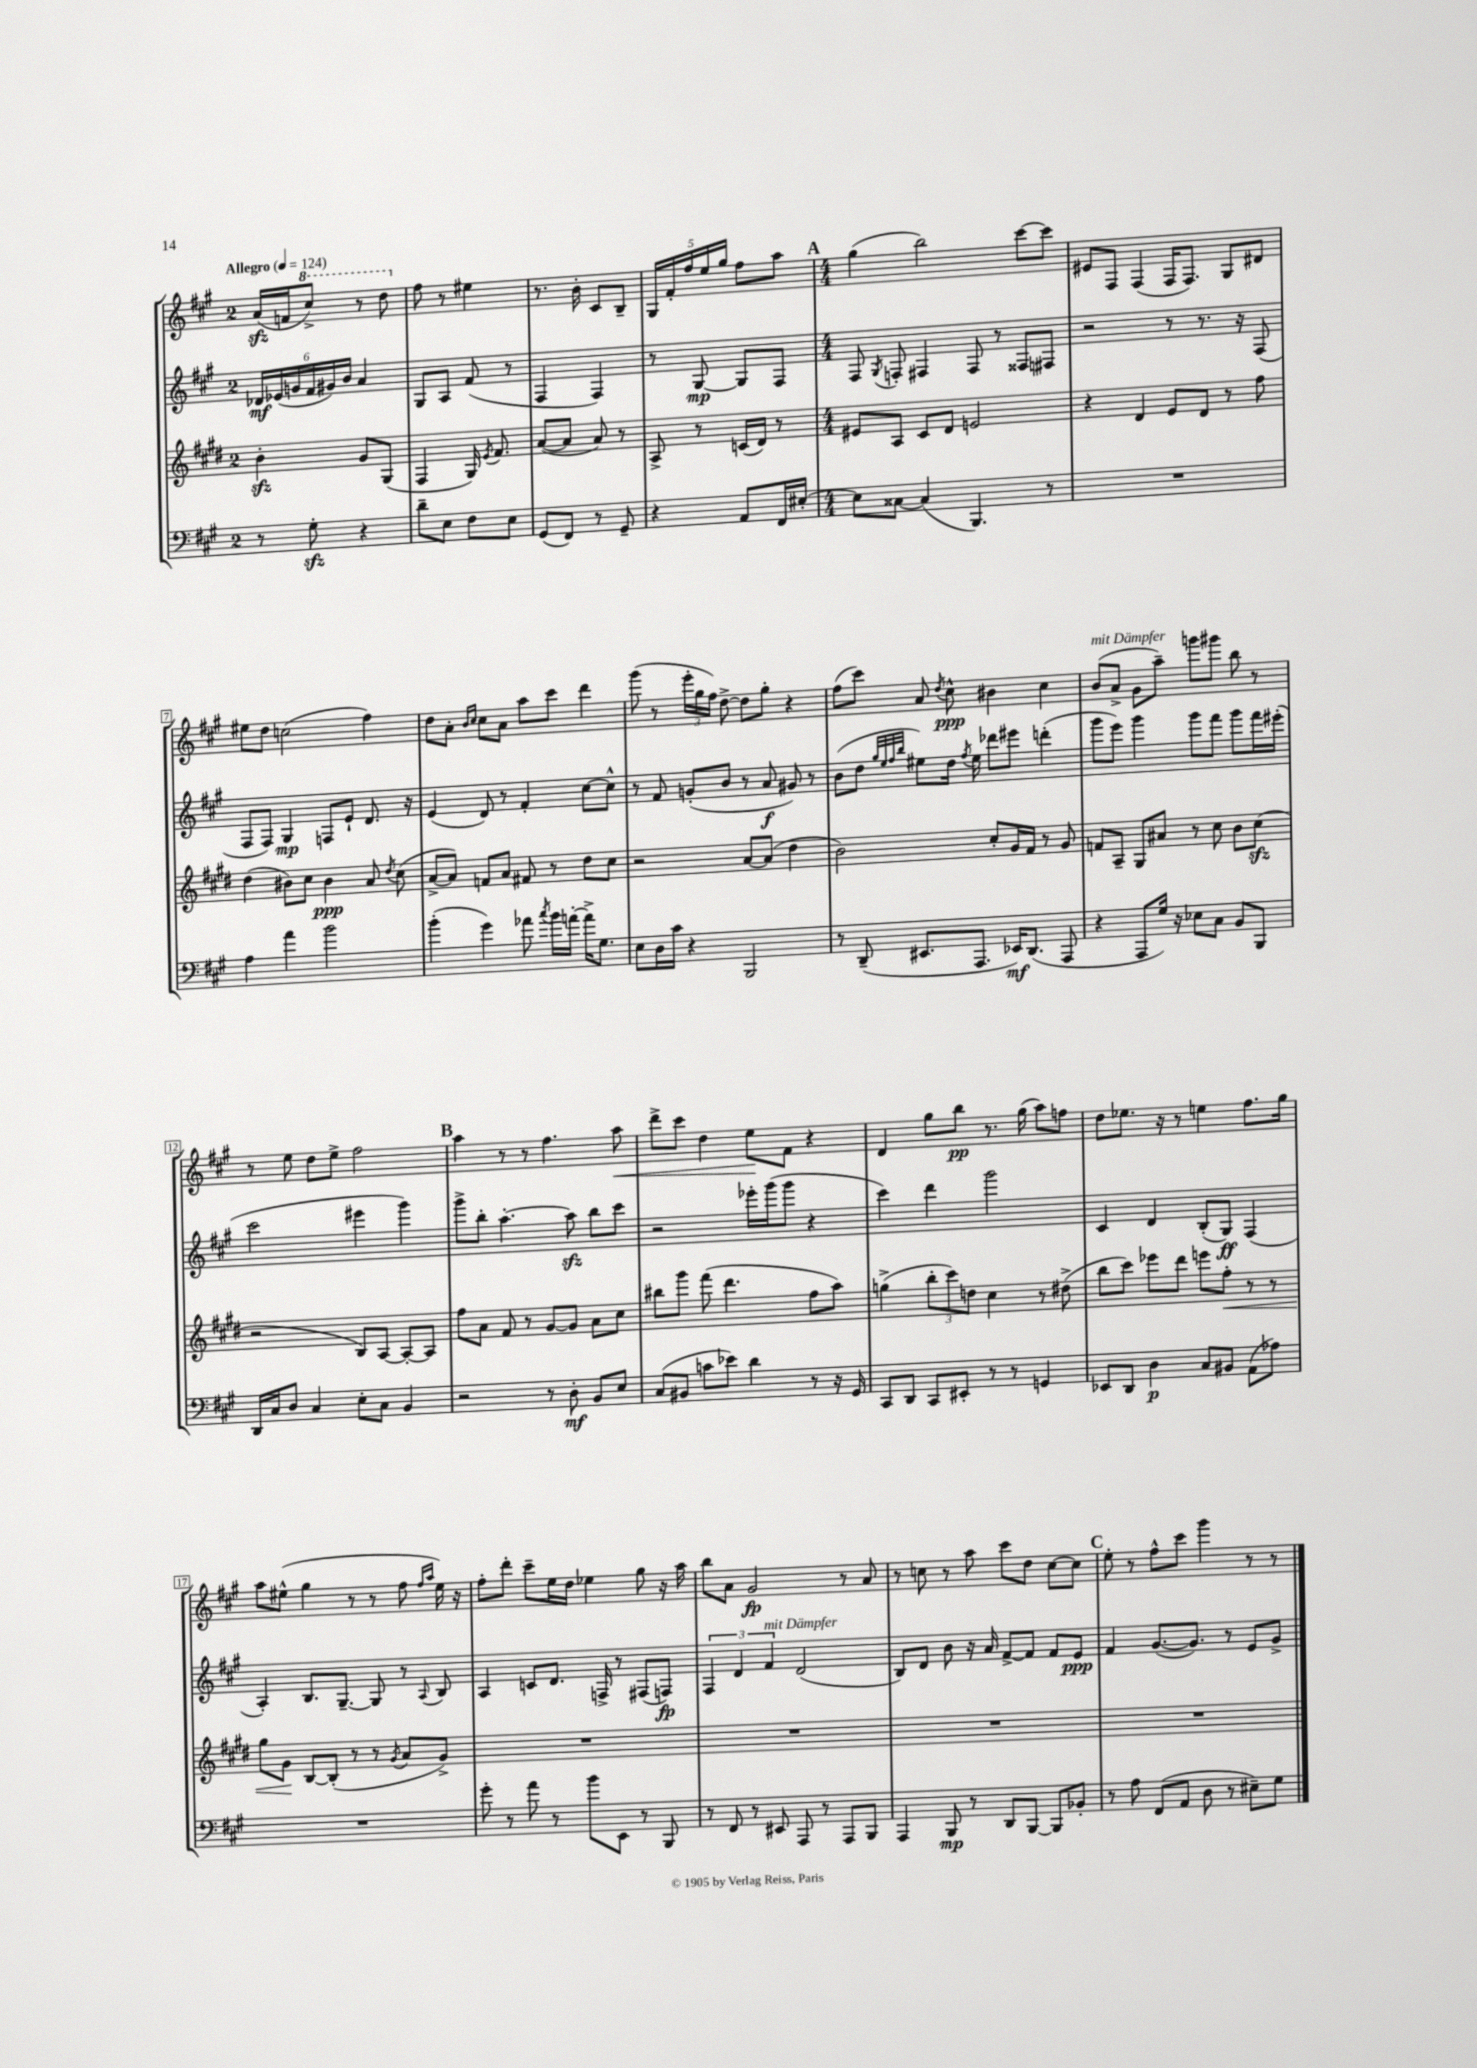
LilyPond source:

<<
\new StaffGroup <<
\new Staff = "s0" {
    \clef treble \key a \major \once \override Staff.TimeSignature.style = #'single-digit \time 2/4 \tempo "Allegro" 4 = 124
    \autoBeamOff a'16[\sfz( f'16 \ottava #1 cis'''8]->) r8 d'''8 \ottava #0 |
    fis''8 r8 eis''4 |
    r8. b'16-. cis'8[ b8]-- |
    \tuplet 5/4 { gis16[ fis'16-. fis''16 e''16 gis''16] } fis''8[ a''8] |
    \mark \markup { \bold "A" } \numericTimeSignature \time 4/4 gis''4( b''2) cis'''8[~ cis'''8] |
    eis'8[ fis8] fis4( fis16[ fis8.]) gis8[ dis'8] |
    eis''8[ d''8] c''2( fis''4) |
    d''8[ a'8]-. \grace { b'16[ cis''16] } cis''8[ a'8] a''8[ cis'''8] d'''4 |
    gis'''8( r8 \tuplet 3/2 { e'''16[-. gis''16 fis''16]) } d''8~-> d''8[ gis''8]-. r4 |
    fis''8[( cis'''8]) a'8 \acciaccatura { d''8 } cis''8-^\ppp bis'4 cis''4 |
    b'8[^\markup { \italic "mit Dämpfer" }( a'8]-> gis'8[ a''8]--) g'''8[ gis'''8] b''8 r8 |
    r8 e''8 d''8[ e''8]-> fis''2 |
    \mark \markup { \bold "B" } a''4 r8 r8 fis''4. a''8\< |
    d'''8[-> cis'''8] d''4 e''8[\! fis'8] r4 |
    d'4 gis''8[ b''8]\pp r8. gis''16( a''8[) f''8] |
    d''8[ ees''8.] r16 r8 e''4 fis''8.[ gis''16] |
    a''8[ eis''8]-^( gis''4 r8 r8 fis''8 \grace { fis''16[ a''16] } eis''16) r16 |
    fis''8[-. d'''8]-. cis'''8[-- e''16 d''16] ees''4 gis''8 r16 a''16 |
    b''8[ a'8] gis'2\fp r8 a'8 |
    r8 c''8 r8 a''8 cis'''8[ d''8] c''8[~ c''8] |
    \mark \markup { \bold "C" } e''8-. r8 fis''8[-^ cis'''8] gis'''4 r8 r8 \bar "|." |
}
\new Staff = "s1" {
    \clef treble \key a \major \once \override Staff.TimeSignature.style = #'single-digit \time 2/4
    \autoBeamOff \tuplet 6/4 { des'16[\mf ees'16( g'16 fis'16 gis'16) b'16] } a'4 |
    gis8[ a8] fis'8( r8 |
    fis4 fis4) |
    r8 gis8~\mp gis8[ fis8] |
    \mark \markup { \bold "A" } \numericTimeSignature \time 4/4 fis8 \acciaccatura { gis8 } f8-. fis4 fis8 r8 fisis8[ fis8] |
    r2 r8 r8. r16 fis8( |
    fis8[ fis8]) gis4\mp f8[ e'8]-! d'8. r16 |
    e'4( d'8) r8 fis'4-. cis''8[~ cis''8]-^ |
    r8 fis'8 g'8[-.( b'8] r8 a'8\f gis'8) r8 |
    b'8[( d''8] \grace { gis''32[ e''32 fis''32 b''32] } eis''8[) d''16] \acciaccatura { fis''8 } eis''16 des'''8[ eis'''8] d'''4-.( |
    gis'''8[ e'''8]) gis'''4 gis'''8[ fis'''8] gis'''8[ fis'''16 eis'''16]-.( |
    cis'''2 eis'''4 gis'''4) |
    \mark \markup { \bold "B" } gis'''8[-> b''8]-. a''4.~-. a''8\sfz b''8[ cis'''8] |
    r2 ees'''16[-. gis'''16( gis'''8] r4 |
    cis'''4) d'''4 gis'''2 |
    cis'4 d'4 b8[-.( gis8]\ff) fis4( |
    a4-.) b8.[ gis8.]~-- gis8 r8 \appoggiatura { a8 } b8 |
    a4 c'8[ d'8.] f16-> r8 fis8[( f8]\fp) |
    \tuplet 3/2 { fis4 d'4 fis'4^\markup { \italic "mit Dämpfer" } } d'2( |
    b8[) d'8] b'8 r16 a'16 fis'8[~-> fis'8] fis'8[ e'8]\ppp |
    \mark \markup { \bold "C" } fis'4 gis'8.[~( gis'8.]) r8 e'8[ gis'8]-> \bar "|." |
}
\new Staff = "s2" {
    \clef treble \key e \major \once \override Staff.TimeSignature.style = #'single-digit \time 2/4
    \autoBeamOff b'4-.\sfz gis'8[ gis8]( |
    fis4 gis16) \acciaccatura { e'8 } fis'8. |
    a'8[~( a'8] a'8) r8 |
    a8-> r8 c'16[( dis'16]) r8 |
    \mark \markup { \bold "A" } \numericTimeSignature \time 4/4 eis'8[ a8] cis'8[ dis'8] e'2 |
    r4 dis'4 e'8[ dis'8] r8 fis''8 |
    dis''4( bis'8[) cis''8] bis'4\ppp a'8 \acciaccatura { dis''8 } cis''8( |
    a'8[~-> a'8]) f'8[ a'8] fis'8 r8 dis''8[ cis''8] |
    r2 a'8[~ a'8]( dis''4 |
    b'2) cis''8[-. gis'16 fis'16] r8 gis'8 |
    f'8[ a8]-- gis8[ ais'8] r8 cis''8 b'8[ cis''8]\sfz( |
    r2 b8[) a8]~ a8[~-. a8] |
    \mark \markup { \bold "B" } fis''8[ a'8] fis'8 r8 gis'8[~ gis'8] a'8[ cis''8] |
    bis''8[ gis'''8] fis'''8( dis'''4. fis''8[ a''8]) |
    g''4->( \tuplet 3/2 { b''8[-. cis'''8) d''8] } cis''4 r8 dis''8->( |
    b''8[ cis'''8]) ees'''8[ dis'''8] e'''8[ fis''8]-.\< r8 r8 |
    gis''8[ gis'8]\! b8[~ b8]-.( r8 r8 \acciaccatura { gis'8 } a'8[ gis'8]->) |
    R1 |
    R1 |
    R1 |
    \mark \markup { \bold "C" } R1 \bar "|." |
}
\new Staff = "s3" {
    \clef bass \key a \major \once \override Staff.TimeSignature.style = #'single-digit \time 2/4
    \autoBeamOff r8 gis8-.\sfz r4 |
    d'8[-- e8] fis8[ e8] |
    gis,8[( fis,8]) r8 gis,8-- |
    r4 a,8[ fis,16 eis16]~-. |
    \mark \markup { \bold "A" } \numericTimeSignature \time 4/4 eis8[ cisis8]~ cisis4( b,,4.) r8 |
    R1 |
    a4 a'4 b'2 |
    b'4-.( gis'4) aes'8 \acciaccatura { cis''8 } b'16[ a'16]~-. a'16[-> gis8.] |
    e8[ d16 cis'16] r4 b,,2 |
    r8 d,8--( eis,8.[ a,,8.] ees,16[\mf) d,8.]( a,,8 |
    r4 a,,8[ gis16]) r16 ees8[ cis8] b,8[ b,,8] |
    d,16[ cis16 d8] cis4 e8[-. cis8] b,4 |
    \mark \markup { \bold "B" } r2 r8 d8-.\mf b,8[ e8] |
    cis8[( bis,8] c'8[ ees'8]) d'4 r8 r16 gis,16 |
    cis,8[ d,8] cis,8[ eis,8]-. r8 r8 g,4 |
    ees,8[ d,8] d4\p cis8[ bis,8] a,8[( aes8]) |
    R1 |
    gis'8-. r8 a'8 r8 b'8[ e,8] r8 b,,8 |
    r8 fis,8 r8 eis,8 a,,8 r8 a,,8[ b,,8] |
    a,,4 b,,8\mp r8 d,8[ b,,8]~ b,,8[ bes,8]-. |
    \mark \markup { \bold "C" } r8 a8 fis,8[( a,8] d8 r8 eis8[--) gis8] \bar "|." |
}
>>
>>
\layout { \context { \Score \override BarNumber.stencil = #(make-stencil-boxer 0.1 0.3 ly:text-interface::print) } }
